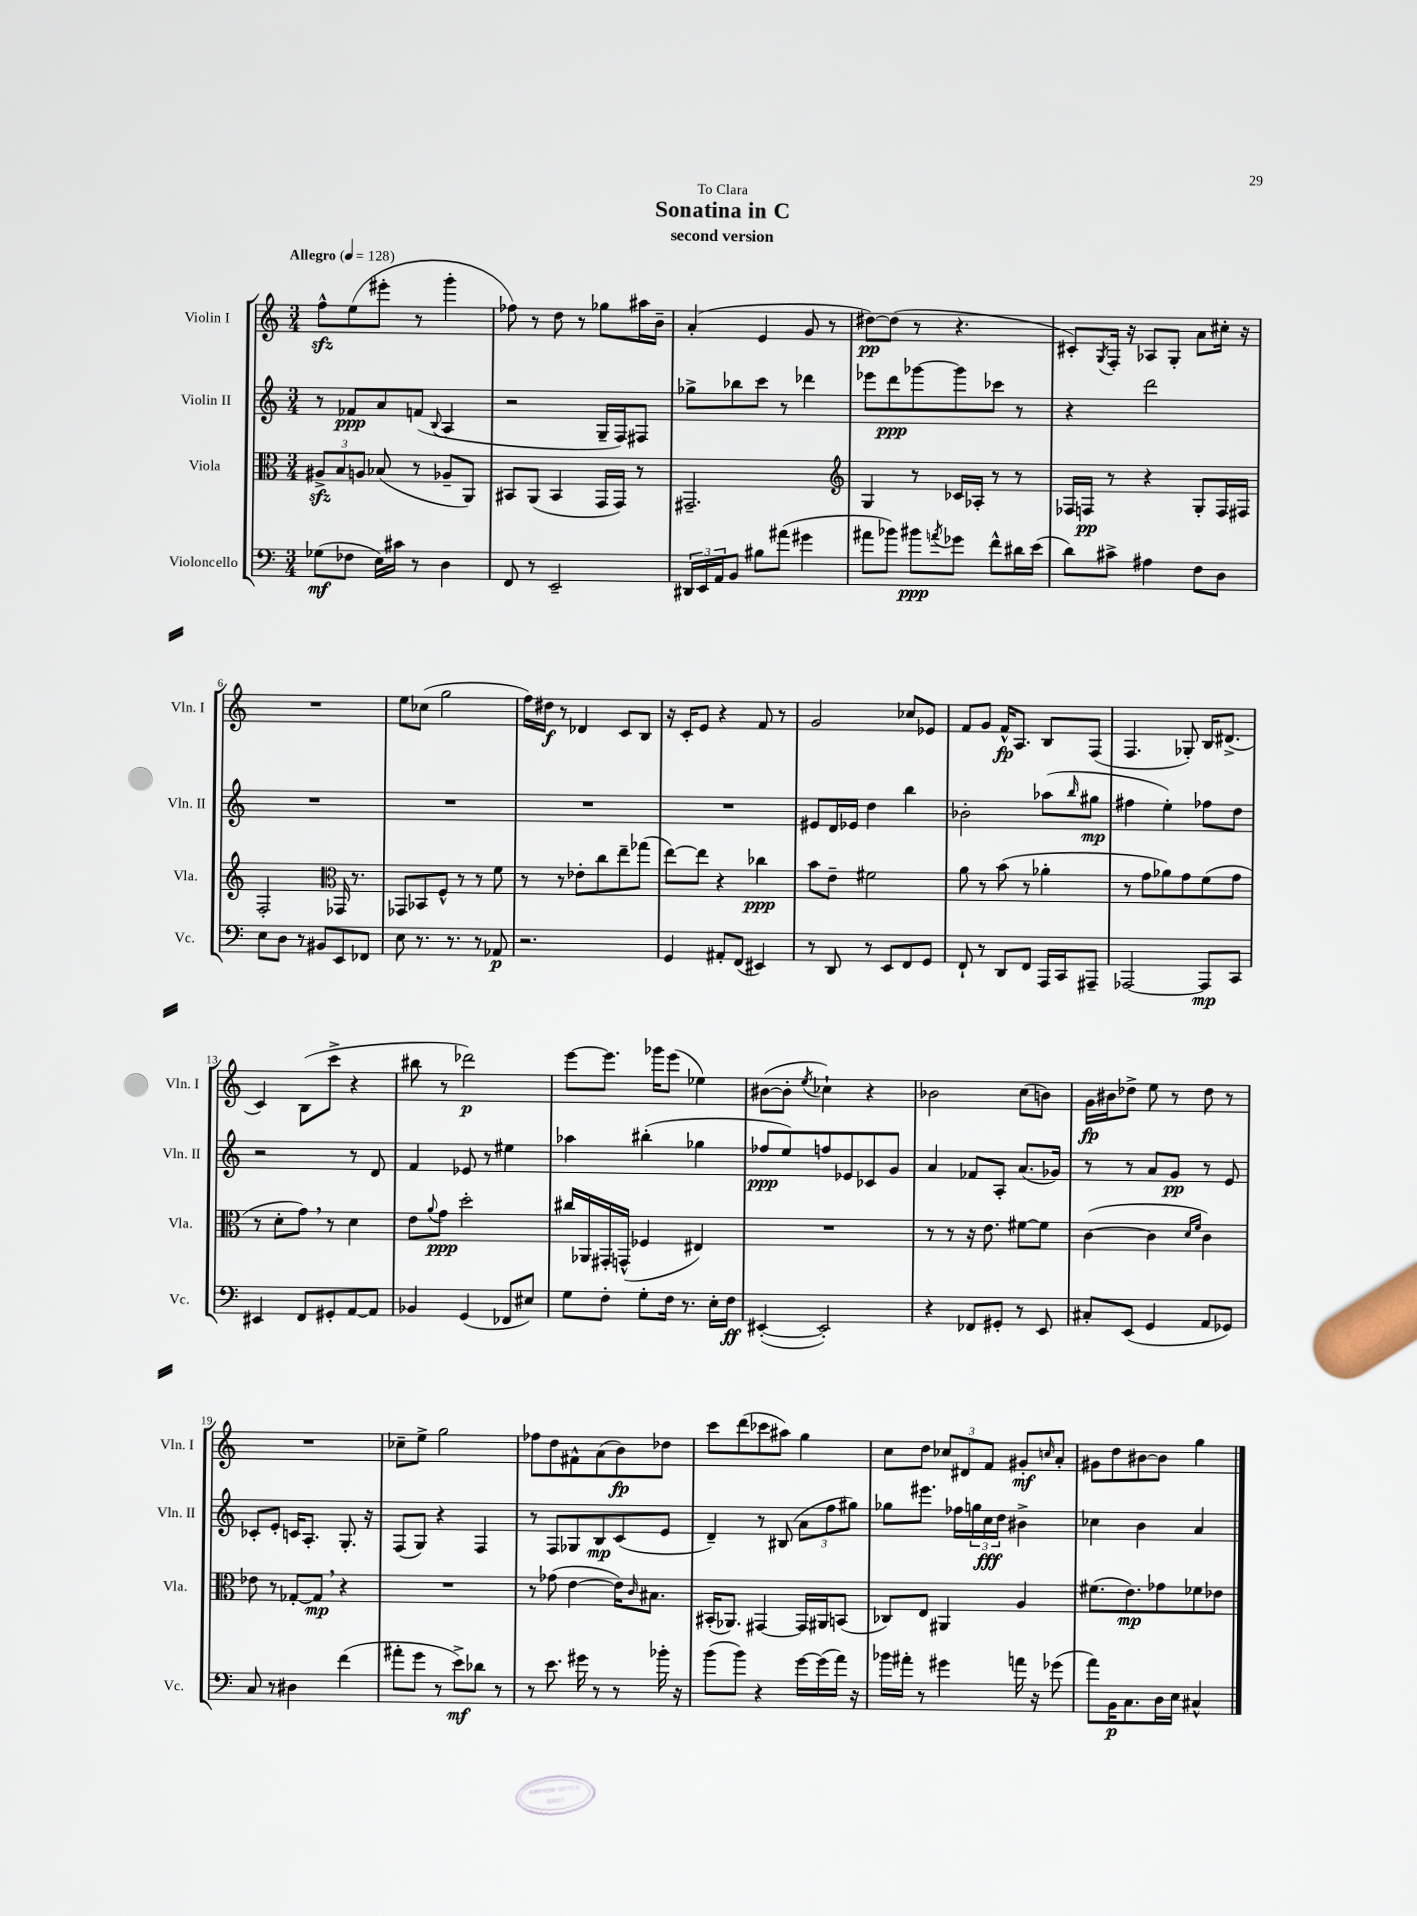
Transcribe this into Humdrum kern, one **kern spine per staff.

**kern	**kern	**kern	**kern
*staff4	*staff3	*staff2	*staff1
*clefF4	*clefC3	*clefG2	*clefG2
*k[]	*k[]	*k[]	*k[]
*M3/4	*M3/4	*M3/4	*M3/4
*MM128	*MM128	*MM128	*MM128
(8G-	12A#^	8r	8ff^^
.	12B	.	.
8F-	.	8f-	(8ee
.	12A	.	.
16E)	(8B-	8a	8eee#'
16c#	.	.	.
8r	8r	(8f	8r
.	.	8qqB	.
4D	8A-~	4A	4ggg'
.	8AA)	.	.
=	=	=	=
8FF	8BB#	2r	8ff-)
8r	(8AA	.	8r
2EE~	4BB#	.	8dd
.	.	.	8r
.	16GG	16G~	8gg-
.	16GG)	16F)	.
.	8r	8F#	16aa#
.	.	.	16b~
=	=	=	=
24DD#	2.GG#~	8gg-^	(4a'
24EE	.	.	.
24AA	.	.	.
8BB	.	8bb-	.
8B#	.	8ccc	4e
(8a#	.	8r	.
4g#	.	4ddd-	8g
.	.	.	8r
=	=	=	=
*	*clefG2	*	*
8a#	4G	8eee-	[8dd#)
8b-)	.	8ddd	(8dd#]
8b#	8r	[8ggg-	8r
8qa	.	.	.
8g-	16c-	8ggg-]	4.r
.	16A-'	.	.
8f^^	8r	8ccc-	.
16d#	8r	8r	.
(16e	.	.	.
=	=	=	=
8d)	16F-	4r	8c#')
.	16F	.	.
.	.	.	8qG
8c#^	8r	.	16F'
.	.	.	16r
4A#	4r	2ddd	8A-
.	.	.	8G'
8F	8G'	.	8a
8D	16F	.	16cc#'
.	16F#	.	16r
=	=	=	=
8E	2F'	2.r	2.r
8D	.	.	.
8r	.	.	.
8BB#	.	.	.
*	*clefC3	*	*
8EE	16GG-	.	.
.	8.r	.	.
8FF-	.	.	.
=	=	=	=
8E	8GG-	2.r	8ee
8.r	8BB-	.	(8cc-
.	8F^^	.	2gg
8.r	.	.	.
.	8r	.	.
8r	8r	.	.
8AA-	8f	.	.
=	=	=	=
2.r	8r	2.r	16ff)
.	.	.	16dd#
.	8r	.	8r
.	8e-'	.	4d-
.	8cc	.	.
.	8ee~	.	8c
.	(8gg-	.	8B
=	=	=	=
4GG	[8ee)	2.r	16r
.	.	.	16c'
.	8ee]	.	8e
8AA#'	4r	.	4r
(8FF	.	.	.
4EE#)	4cc-	.	8f
.	.	.	8r
=	=	=	=
8r	8b	8e#	2g
8DD	8e~	16d	.
.	.	16e-	.
8r	2f#	4dd	.
8EE	.	.	.
8FF	.	4bb	8cc-
8GG	.	.	8e-
=	=	=	=
8FF`	8a	2b-'	8f
8r	8r	.	8g
8DD	(8b	.	16f^^
.	.	.	8.A
8FF	8r	.	.
16AAA	4a-'	(8aa-	8B
16CC	.	.	.
.	.	16qqbb	.
8AAA#~	.	8gg#	(8F
=	=	=	=
[2AAA-	8r	4ff#	4.F
.	8g	.	.
.	8a-)	4ee')	.
.	8g	.	8G-')
8AAA-]	(8f	8ff-	16B
.	.	.	(8.d#^
8CC	8g	8dd	.
=	=	=	=
4EE#	8r	2r	4c)
.	8d'	.	.
8FF	8g)	.	(8B
8GG#'	8r	.	8ccc^
[8AA	4d	8r	4r
8AA]	.	8d	.
=	=	=	=
4BB-	8e	4f	8bb#
.	8qqa	.	.
.	8g	.	8r
(4GG	2dd'	8e-	2ddd-)
.	.	8r	.
8FF-	.	4ee#	.
8E#)	.	.	.
=	=	=	=
8G	16cc#	4aa-	[8eee
.	16AA-	.	.
8F'	16GG#'	.	8.eee]
.	(16GG^^	.	.
8G'	4F-	(4bb#'	.
.	.	.	16ggg-
16F	.	.	(8eee
8.r	.	.	.
.	4E#)	4gg-	4ee-)
16E'	.	.	.
16F	.	.	.
=	=	=	=
([4EE#'	2.r	8ff-	([8b#
.	.	8ee)	8b#']
.	.	.	8qee
2EE#'])	.	8ff	4cc-`)
.	.	8e-	.
.	.	8c-	4r
.	.	8g	.
=	=	=	=
4r	8r	4a	2b-
.	8r	.	.
8FF-	16r	8f-	.
.	8.e	.	.
8GG#'	.	8A'	.
8r	[8f#	(8.a	(8cc
8EE	8f#]	.	8b)
.	.	16g-)	.
=	=	=	=
8C#'	([4c	8r	16g
.	.	.	16b#
(8EE	.	8r	8dd-^
4GG	4c]	8a	8ee
.	.	8g	8r
.	16qqd	.	.
.	16qqf	.	.
8AA	4c)	8r	8dd-
8GG-)	.	8e	8r
=	=	=	=
8C	8e-	8c-'	2.r
8r	8r	8e'	.
4D#	[8G-'	16c	.
.	.	8.A'	.
.	8G-]	.	.
(4f	4r	8.G'	.
.	.	16r	.
=	=	=	=
8a#'	2.r	(8F	8cc-~
8g	.	8G)	8ee^
8r	.	4r	2gg
8e^)	.	.	.
8d-	.	4F	.
8r	.	.	.
=	=	=	=
8r	8r	8r	8ff-
8.e	(8g-	8F	8dd
.	[4e	8G-	8f#^^
16g#	.	.	.
8r	.	8B	(8a
8r	16e])	(8c	8b)
.	16qqc	.	.
.	8.B#	.	.
16b-'	.	8e	8dd-
16r	.	.	.
=	=	=	=
(8b	(16BB#'	4d~)	8ccc
.	8.AA-)	.	.
8b)	.	.	(8ddd
4r	[4GG#	8r	8ccc-
.	.	(8B#	8aa#)
[16g	16GG#]	12a	4gg
(16g]	16AA#	.	.
.	.	12ff	.
16a)	(8BB	.	.
.	.	12gg#)	.
16r	.	.	.
=	=	=	=
16b-	8C-)	8gg-	8cc
16a#'	.	.	.
8r	8E	8.eee#	8dd
4g#	4AA#	.	12cc-
.	.	16ff-	.
.	.	.	12d#
.	.	24gg	.
.	.	24cc	12f
.	.	24dd	.
16a	4A	4b#^	8g#'
16r	.	.	.
.	.	.	16qqcc
(8g-	.	.	8a'
=	=	=	=
8a)	(8.f#	4cc-	8g#
16BB	.	.	8dd
8.C	8.e)	.	.
.	.	4b	[8b#
16D	8g-	.	8b#]
16E	.	.	.
4C#^^	8f-	4a	4gg
.	8e-	.	.
==	==	==	==
*-	*-	*-	*-
